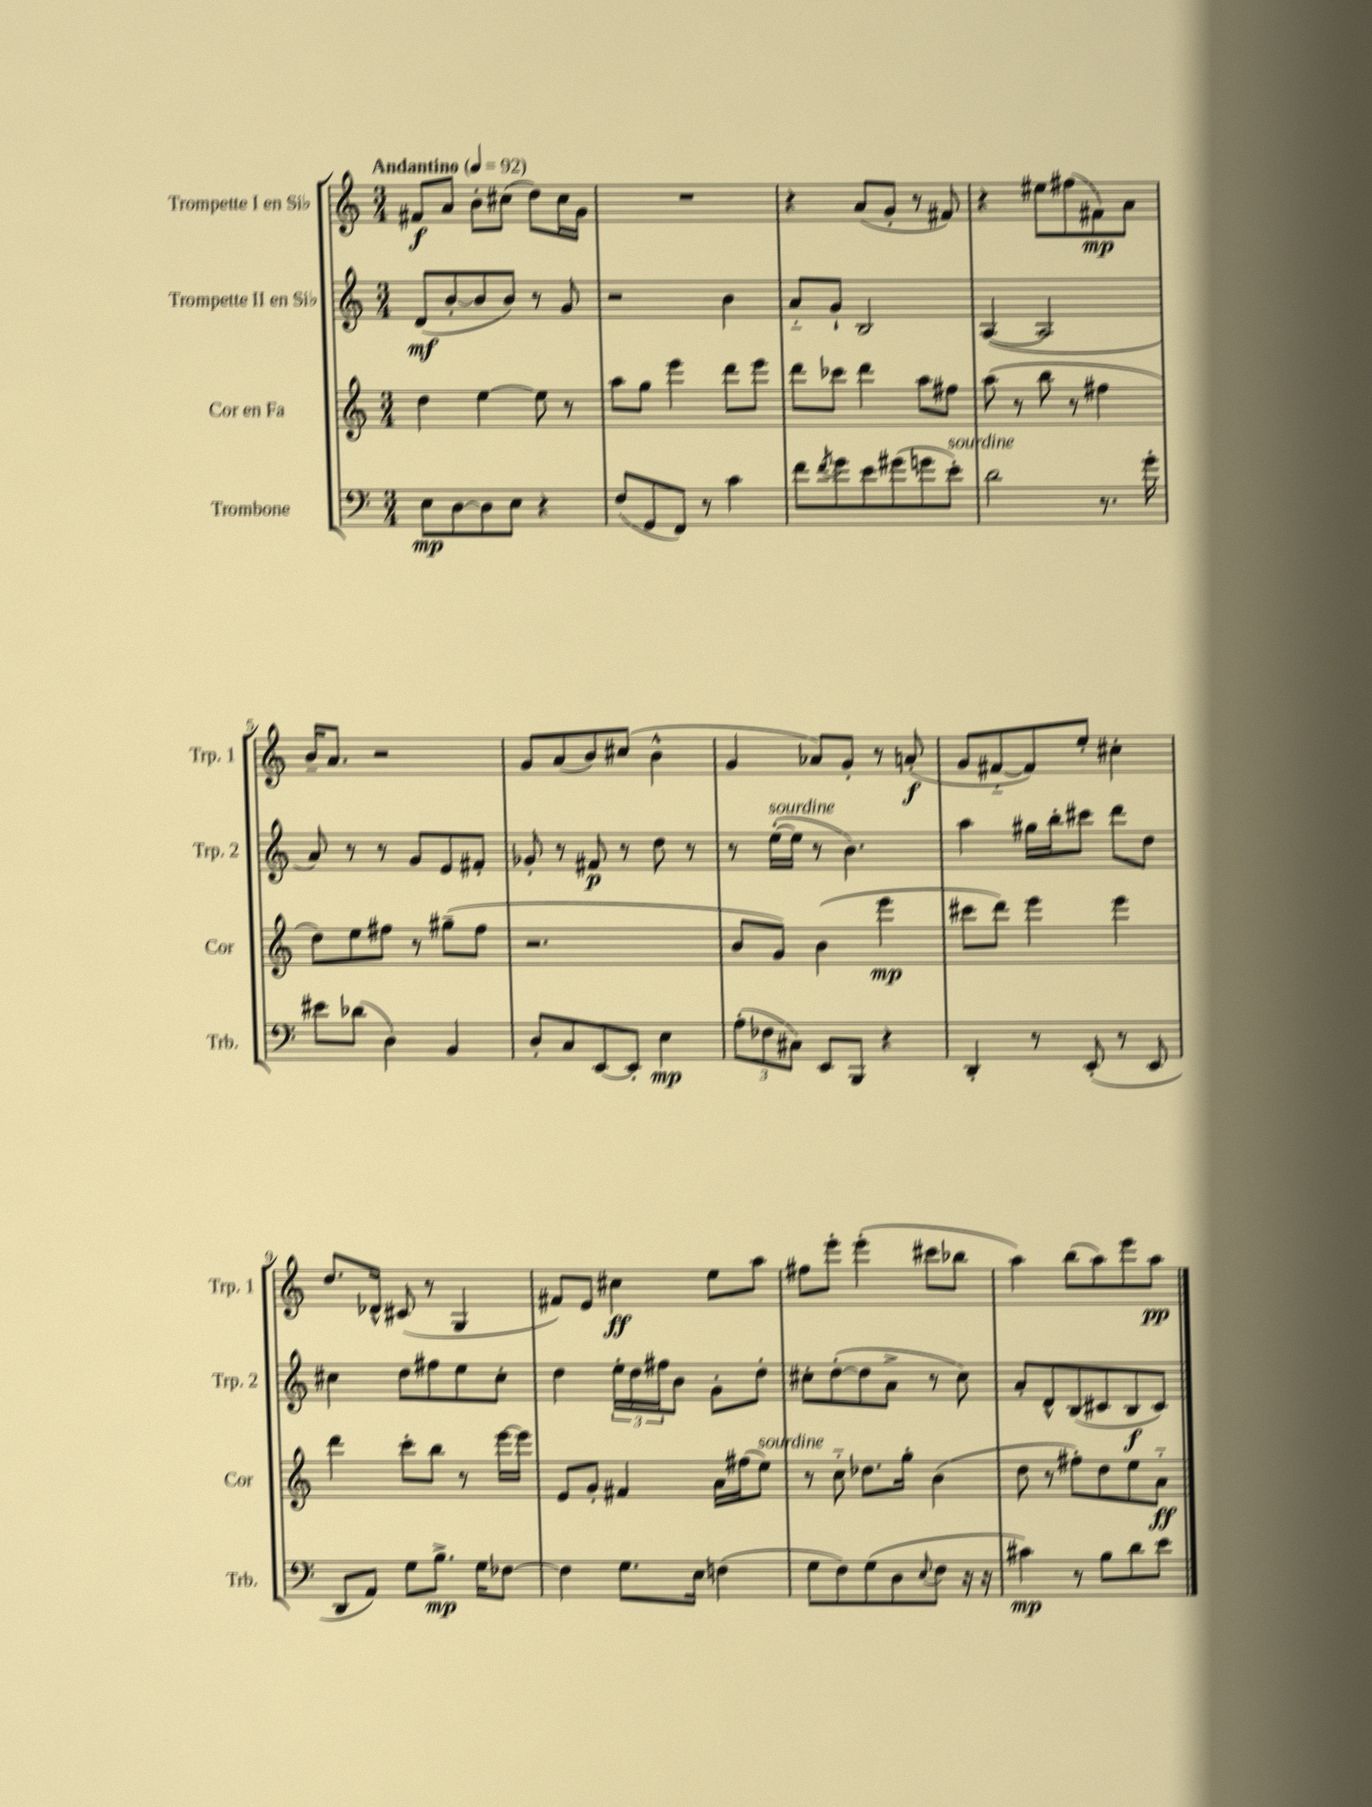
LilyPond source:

<<
\new StaffGroup <<
\new Staff = "s0" \with { instrumentName = "Trompette I en Sib" shortInstrumentName = "Trp. 1" } {
    \clef treble \key c \major \numericTimeSignature \time 3/4 \tempo "Andantino" 4 = 92
    fis'8\f a'8 b'8-. cis''8( d''8) cis''16 g'16 |
    R2. |
    r4 a'8( g'8-. r8 fis'8) |
    r4 eis''8 fis''8( fis'8\mp) a'8 |
    b'16-- a'8. r2 |
    g'8 a'8( b'8) cis''8( b'4-^ |
    g'4 aes'8) g'8-. r8 a'8-.\f( |
    g'8 fis'8~-_ fis'8) e''8-. cis''4-. |
    d''8. des'16-^ cis'8( r8 g4 |
    fis'8) e'8 cis''4\ff e''8 a''8 |
    fis''8 e'''8-. e'''4-.( cis'''8 bes''8 |
    a''4) b''8( a''8) e'''8 a''8\pp \bar "|." |
}
\new Staff = "s1" \with { instrumentName = "Trompette II en Sib" shortInstrumentName = "Trp. 2" } {
    \clef treble \key c \major \numericTimeSignature \time 3/4
    d'8\mf( b'8~-. b'8 b'8) r8 g'8 |
    r2 b'4 |
    a'8-_ g'8-! b2 |
    a4~( a2 |
    a'8) r8 r8 g'8 e'8 fis'8-. |
    ges'8-. r8 fis'8\p r8 d''8 r8 |
    r8 e''16~-.^\markup { \italic "sourdine" }( e''16 r8 b'4.) |
    a''4 gis''16 b''16-. cis'''8 d'''8 d''8 |
    cis''4 d''8 fis''8 e''8 cis''8-. |
    d''4 \tuplet 3/2 { e''16-. d''16 fis''16 } b'8 g'8-. d''8-. |
    cis''8-. d''8~-.( d''8 a'8-> r8 cis''8) |
    a'8-. d'8-^ b8( cis'8 b8\f cis'8) \bar "|." |
}
\new Staff = "s2" \with { instrumentName = "Cor en Fa" shortInstrumentName = "Cor" } {
    \clef treble \key c \major \numericTimeSignature \time 3/4
    d''4 e''4~ e''8 r8 |
    a''8 g''8 e'''4 d'''8 e'''8 |
    d'''8 ces'''8 d'''4 a''8 fis''8 |
    a''8( r8 b''8 r8 fis''4 |
    d''8) e''8 fis''8 r8 gis''8--( fis''8 |
    r2. |
    b'8 g'8) b'4( e'''4\mp |
    cis'''8 d'''8) e'''4 e'''4 |
    d'''4 c'''8-. b''8 r8 e'''16~ e'''16 |
    e'8 g'8-. fis'4 a'16 fis''16( e''8^\markup { \italic "sourdine" }) |
    r8 c''8-_ des''8. g''16-. b'4( |
    d''8 r8 fis''8-.) d''8 e''8 a'8-_\ff \bar "|." |
}
\new Staff = "s3" \with { instrumentName = "Trombone" shortInstrumentName = "Trb." } {
    \clef bass \key c \major \numericTimeSignature \time 3/4
    e8\mp d8~ d8 e8 r4 |
    f8( g,8 f,8) r8 c'4 |
    f'8 \acciaccatura { f'8 } g'8 e'8 gis'8( g'8 e'8-.^\markup { \italic "sourdine" }) |
    d'2 r8. g'16-. |
    eis'8 des'8( d4) b,4 |
    d8-. c8 e,8~ e,8-. e4\mp |
    \tuplet 3/2 { a8-.( fes8 cis8) } e,8 b,,8 r4 |
    d,4-. r8 e,8-.( r8 e,8 |
    d,8 a,8) g8 b8.->\mp g16 fes8~ |
    fes4 g8. e16 f4( |
    g8 f8) g8( d8 \appoggiatura { e8 } f8 r16 r16 |
    cis'4\mp) r8 b8 d'8 e'8 \bar "|." |
}
>>
>>
